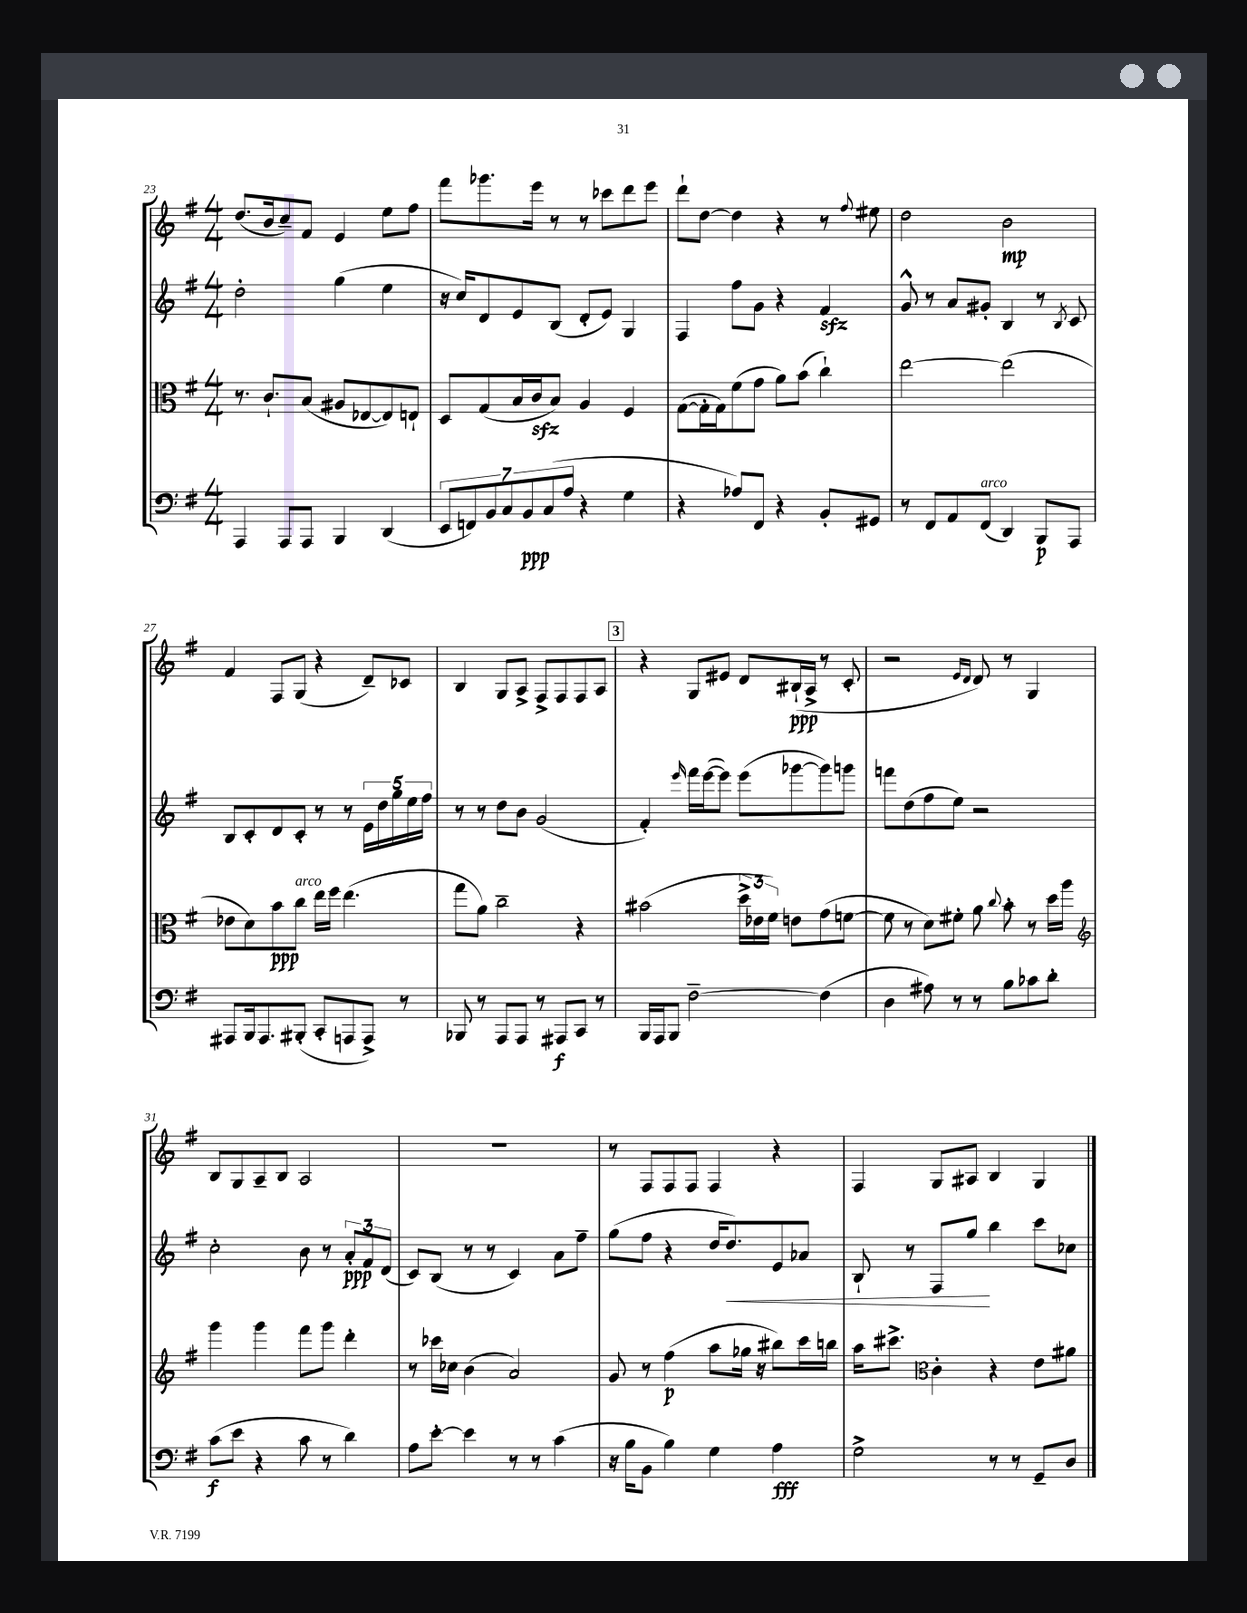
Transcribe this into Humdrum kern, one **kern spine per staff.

**kern	**kern	**kern	**kern
*staff4	*staff3	*staff2	*staff1
*clefF4	*clefC3	*clefG2	*clefG2
*k[f#]	*k[f#]	*k[f#]	*k[f#]
*M4/4	*M4/4	*M4/4	*M4/4
4AAA	8.r	2dd'	(8.dd
.	8.c`	.	16b
8AAA	.	.	8cc~)
8AAA	(8B	.	8f#
4BBB	8A#	(4gg	4e
.	[8E-	.	.
(4DD	8E-])	4ee	8ee
.	8E`	.	8ff#
=	=	=	=
14EE	8D	16r	8fff#
.	.	16cc)	.
14FF)	.	.	.
.	(8G	8d	8.ggg-
14BB	.	.	.
14C	.	.	.
.	16B	8e	.
14BB	.	.	.
.	16c	.	16eee
(14C	.	.	.
.	8B)	(8B	8r
14A	.	.	.
4r	4A	8d'	8r
.	.	8e)	8ccc-
4G	4F#	4G	8ddd
.	.	.	8eee
=	=	=	=
4r	([8G	4F#	8ddd`
.	16G']	.	[8dd
.	16G)	.	.
8A-)	(8f#	8ff#	4dd]
8FF#	8g	8g	.
4r	8a)	4r	4r
.	(8b	.	.
8BB'	4cc`)	4f#	8r
.	.	.	8qqff#
8GG#	.	.	8ee#
=	=	=	=
8r	[2ee	8g^^	2dd
8FF#	.	8r	.
8AA	.	8a	.
(8FF#	.	8g#'	.
4DD)	(2ee]	4B	2b
8BBB	.	8r	.
.	.	8qB	.
8AAA	.	8c	.
=	=	=	=
8AAA#	8e-	8B	4f#
16BBB	8d)	8c'	.
8.AAA#	.	.	.
.	8b	8d	8F#
(8BBB#'	8cc	8c'	(8G
8CC'	16ee	8r	4r
.	16ff#	.	.
8AAA	(4.ee	8r	.
8AAA^)	.	20e	8d~)
.	.	20dd	.
.	.	20gg	.
8r	.	.	8c-
.	.	20ee	.
.	.	20ff#	.
=	=	=	=
8BBB-	8gg	8r	4B
8r	8a)	8r	.
8AAA	2cc~	8dd	8G
8AAA	.	8b	8A^
8r	.	(2g	8F#^
8AAA#	.	.	8F#
8CC	4r	.	8F#
8r	.	.	8A
=	=	=	=
16BBB	(2b#	4f#')	4r
16AAA	.	.	.
8BBB	.	.	.
.	.	16qqeee	.
[2F#~	.	16fff#	8G
.	.	([16eee	.
.	.	8eee])	8e#
.	24dd^	(8eee	8d
.	24e-	.	.
.	24f#)	.	.
.	8e	[8ggg-	(16B#`
.	.	.	16A^
(4F#]	(8g	8ggg-])	8r
.	[8f	8ggg	8c'
=	=	=	=
4D	8f]	8fff	2r
.	8r	(8dd	.
8A#)	8d)	8ff#	.
8r	8f#'	8ee)	.
.	.	.	16qqe
.	.	.	16qqd
8r	8a	2r	8d)
.	8qqcc	.	.
8B	8b'	.	8r
8c-	8r	.	4G
8d'	16dd	.	.
.	16aa	.	.
=	=	=	=
*	*clefG2	*	*
(8c	4ggg	2cc'	8B
8e	.	.	8G
4r	4ggg	.	8A~
.	.	.	8B
8c	8fff#	8b	2A
8r	8ggg	8r	.
4d)	4ddd'	12a'	.
.	.	12f#	.
.	.	(12d	.
=	=	=	=
8A	8r	8c)	1r
[8e'	16ccc-	(8B	.
.	16cc-	.	.
4e]	(4b	8r	.
.	.	8r	.
8r	2a)	4c)	.
8r	.	.	.
(4c	.	8a	.
.	.	8ff#~	.
=	=	=	=
16r	8g	(8gg	8r
16B	.	.	.
8BB	8r	8ff#	8F#
4B)	(4ff#	4r	8F#
.	.	.	8F#
4G	8aa	16dd	4F#
.	.	8.dd)	.
.	16gg-	.	.
.	16r	.	.
4A	8bb#)	8e	4r
.	16ccc	8a-	.
.	16bb	.	.
=	=	=	=
2G^	16aa	8B`	4F#
.	8.ccc#^	.	.
.	.	8r	.
*	*clefC3	*	*
.	4c'	8F#	8G
.	.	8gg	8A#
8r	4r	4bb	4B
8r	.	.	.
8GG~	8e	8ccc	4G
8D	8a#	8cc-	.
==	==	==	==
*-	*-	*-	*-
